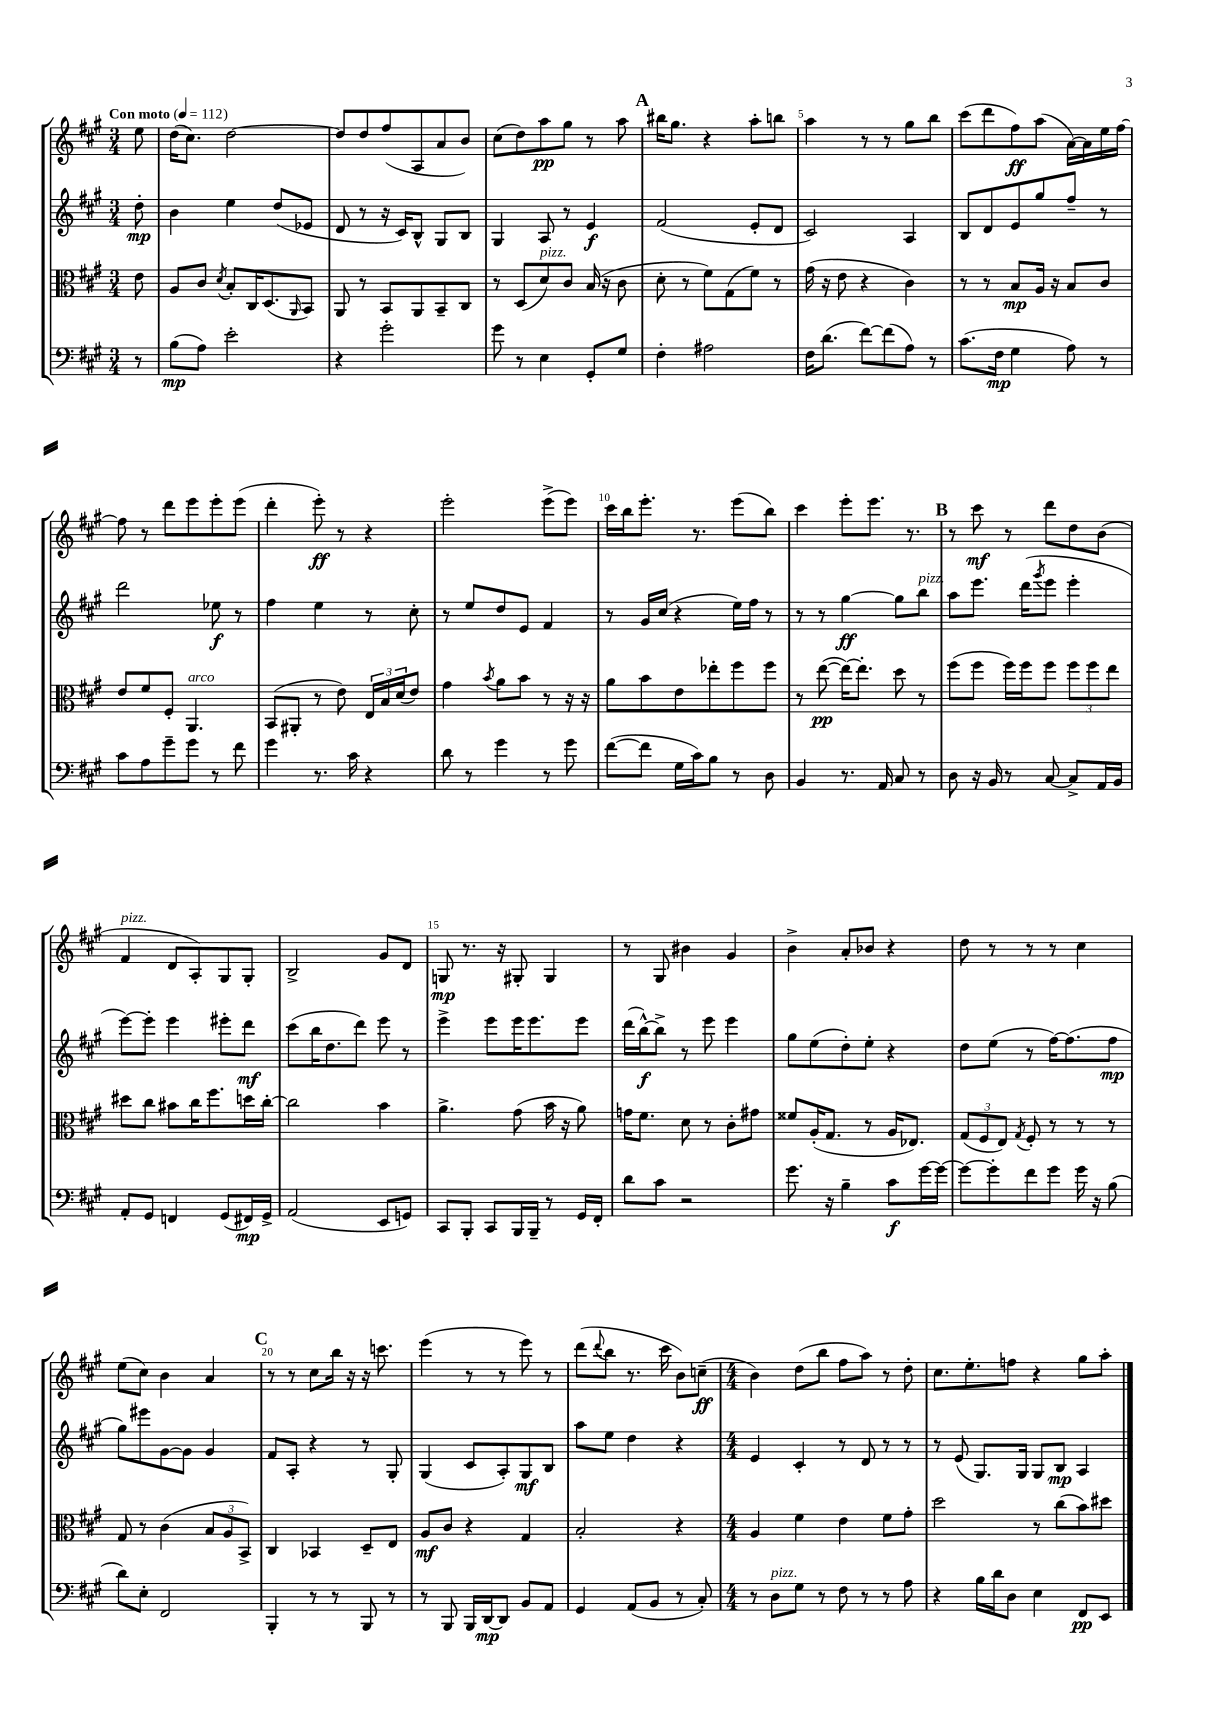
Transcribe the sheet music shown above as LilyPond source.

<<
\new StaffGroup <<
\new Staff = "s0" {
    \clef treble \key a \major \numericTimeSignature \time 3/4 \partial 8 \tempo "Con moto" 4 = 112
    e''8 |
    d''16( cis''8.) d''2~ |
    d''8 d''8 fis''8( a8 a'8 b'8) |
    cis''8( d''8) a''8\pp gis''8 r8 a''8 |
    \mark \markup { \bold "A" } bis''16 gis''8. r4 a''8-. b''8 |
    a''4 r8 r8 gis''8 b''8 |
    cis'''8( d'''8 fis''8\ff) a''8( a'16~) a'16 e''16 fis''16~ |
    fis''8 r8 d'''8 e'''8 e'''8-. e'''8( |
    d'''4-. e'''8-.\ff) r8 r4 |
    e'''2-. e'''8->( e'''8) |
    cis'''16 b''16 e'''8.-. r8. e'''8( b''8) |
    cis'''4 e'''8-. e'''8. r8. |
    \mark \markup { \bold "B" } r8 cis'''8\mf r8 d'''8 d''8 b'8( |
    fis'4^\markup { \italic "pizz." } d'8 a8-.) gis8 gis8-. |
    b2-> gis'8 d'8 |
    g8\mp r8. r16 gis8-. gis4 |
    r8 gis8 bis'4 gis'4 |
    b'4-> a'8-. bes'8 r4 |
    d''8 r8 r8 r8 cis''4 |
    e''8( cis''8) b'4 a'4 |
    \mark \markup { \bold "C" } r8 r8 cis''8 b''16 r16 r16 c'''8. |
    e'''4( r8 r8 e'''8) r8 |
    d'''8( \appoggiatura { d'''8 } b''8 r8. cis'''16 b'8) c''8--\ff( |
    \numericTimeSignature \time 4/4 b'4) d''8( b''8 fis''8 a''8) r8 d''8-. |
    cis''8. e''8.-. f''8 r4 gis''8 a''8-. \bar "|." |
}
\new Staff = "s1" {
    \clef treble \key a \major \numericTimeSignature \time 3/4 \partial 8
    d''8-.\mp |
    b'4 e''4 d''8( ees'8 |
    d'8 r8 r16 cis'16) b8-^ gis8 b8 |
    gis4 a8 r8 e'4\f |
    \mark \markup { \bold "A" } fis'2( e'8-. d'8 |
    cis'2) a4 |
    b8 d'8 e'8 gis''8 fis''8-- r8 |
    d'''2 ees''8\f r8 |
    fis''4 e''4 r8 cis''8-. |
    r8 e''8 d''8 e'8 fis'4 |
    r8 gis'16 cis''16( r4 e''16) fis''16 r8 |
    r8 r8 gis''4~\ff gis''8 b''8^\markup { \italic "pizz." } |
    \mark \markup { \bold "B" } a''8 e'''8. d'''16( \acciaccatura { gis'''8 } e'''8 e'''4-. |
    e'''8~) e'''8-. e'''4 eis'''8-. d'''8\mf |
    cis'''8( b''16 d''8. d'''8) e'''8 r8 |
    e'''4-> e'''8 e'''16 e'''8. e'''8 |
    d'''16( b''16~-^\f) b''8-> r8 e'''8 e'''4 |
    gis''8 e''8( d''8-.) e''8-. r4 |
    d''8 e''8( r8 fis''16~) fis''8.( fis''8\mp |
    gis''8) eis'''8 gis'8~ gis'8 gis'4 |
    \mark \markup { \bold "C" } fis'8 a8-. r4 r8 gis8-. |
    gis4( cis'8 a8-.) gis8\mf b8 |
    a''8 e''8 d''4 r4 |
    \numericTimeSignature \time 4/4 e'4 cis'4-. r8 d'8 r8 r8 |
    r8 e'8( gis8.) gis16 gis8 b8\mp a4 \bar "|." |
}
\new Staff = "s2" {
    \clef alto \key a \major \numericTimeSignature \time 3/4 \partial 8
    e'8 |
    a8 cis'8 \acciaccatura { d'8 } b8-. cis16 d8.( \grace { a,16 } b,8) |
    a,8 r8 b,8 a,8 b,8-- cis8 |
    r8 d8( d'8^\markup { \italic "pizz." }) cis'8 b16( r16 cis'8 |
    \mark \markup { \bold "A" } d'8-. r8 fis'8) gis8( fis'8) r8 |
    gis'16( r16 e'8 r4 cis'4) |
    r8 r8 b8\mp a16 r16 b8 cis'8 |
    e'8 fis'8 fis8-. a,4.^\markup { \italic "arco" } |
    b,8( ais,8-. r8 e'8) \tuplet 3/2 { e16 b16 d'16( } e'8) |
    gis'4 \acciaccatura { b'8 } a'8 b'8 r8 r16 r16 |
    a'8 b'8 e'8 ees''8-. fis''8 fis''8 |
    r8 e''8~\pp( e''16~) e''8.-. d''8 r8 |
    \mark \markup { \bold "B" } fis''8( fis''8 fis''16) fis''16 fis''8 \tuplet 3/2 { fis''8 fis''8 e''8 } |
    dis''8 cis''8 bis'8 cis''16 fis''8. d''16 cis''16~-. |
    cis''2 b'4 |
    a'4.-> gis'8( b'16 r16 a'8) |
    g'16 fis'8. d'8 r8 cis'8-. gis'8 |
    fisis'8 a16-.( gis8. r8 a16 ees8.) |
    \tuplet 3/2 { gis8( fis8 e8) } \acciaccatura { gis8 } fis8-. r8 r8 r8 |
    gis8 r8 cis'4( \tuplet 3/2 { b8 a8 b,8->) } |
    \mark \markup { \bold "C" } cis4 bes,4 d8-- e8 |
    a8\mf cis'8 r4 gis4 |
    b2-. r4 |
    \numericTimeSignature \time 4/4 a4 fis'4 e'4 fis'8 gis'8-. |
    d''2 r8 cis''8( b'8) dis''8 \bar "|." |
}
\new Staff = "s3" {
    \clef bass \key a \major \numericTimeSignature \time 3/4 \partial 8
    r8 |
    b8\mp( a8) e'2-. |
    r4 gis'2-. |
    gis'8 r8 e4 gis,8-. gis8 |
    \mark \markup { \bold "A" } fis4-. ais2 |
    fis16 d'8.( fis'8~) fis'8( a8) r8 |
    cis'8.( fis16\mp gis4 a8) r8 |
    cis'8 a8 gis'8-- gis'8 r8 fis'8 |
    gis'4 r8. cis'16 r4 |
    d'8 r8 gis'4 r8 gis'8 |
    fis'8~( fis'8 gis16 cis'16) b8 r8 d8 |
    b,4 r8. a,16 cis8 r8 |
    \mark \markup { \bold "B" } d8 r16 b,16 r8 cis8~ cis8-> a,16 b,16 |
    a,8-. gis,8 f,4 gis,8( fis,16\mp) gis,16-> |
    a,2( e,8 g,8) |
    cis,8 b,,8-. cis,8 b,,16 b,,16-- r8 gis,16 fis,16-. |
    d'8 cis'8 r2 |
    gis'8. r16 b4-- cis'8\f gis'16~ gis'16~ |
    gis'8~ gis'8-. fis'8 gis'8 gis'16 r16 b8( |
    d'8) e8-. fis,2 |
    \mark \markup { \bold "C" } b,,4-. r8 r8 b,,8 r8 |
    r8 b,,8 b,,16 d,16~\mp d,8 b,8 a,8 |
    gis,4 a,8( b,8 r8 cis8-.) |
    \numericTimeSignature \time 4/4 r8 d8^\markup { \italic "pizz." } gis8 r8 fis8 r8 r8 a8 |
    r4 b16 d'16 d8 e4 fis,8\pp e,8 \bar "|." |
}
>>
>>
\layout { \context { \Score \override BarNumber.break-visibility = ##(#f #t #t) barNumberVisibility = #(every-nth-bar-number-visible 5) } }
